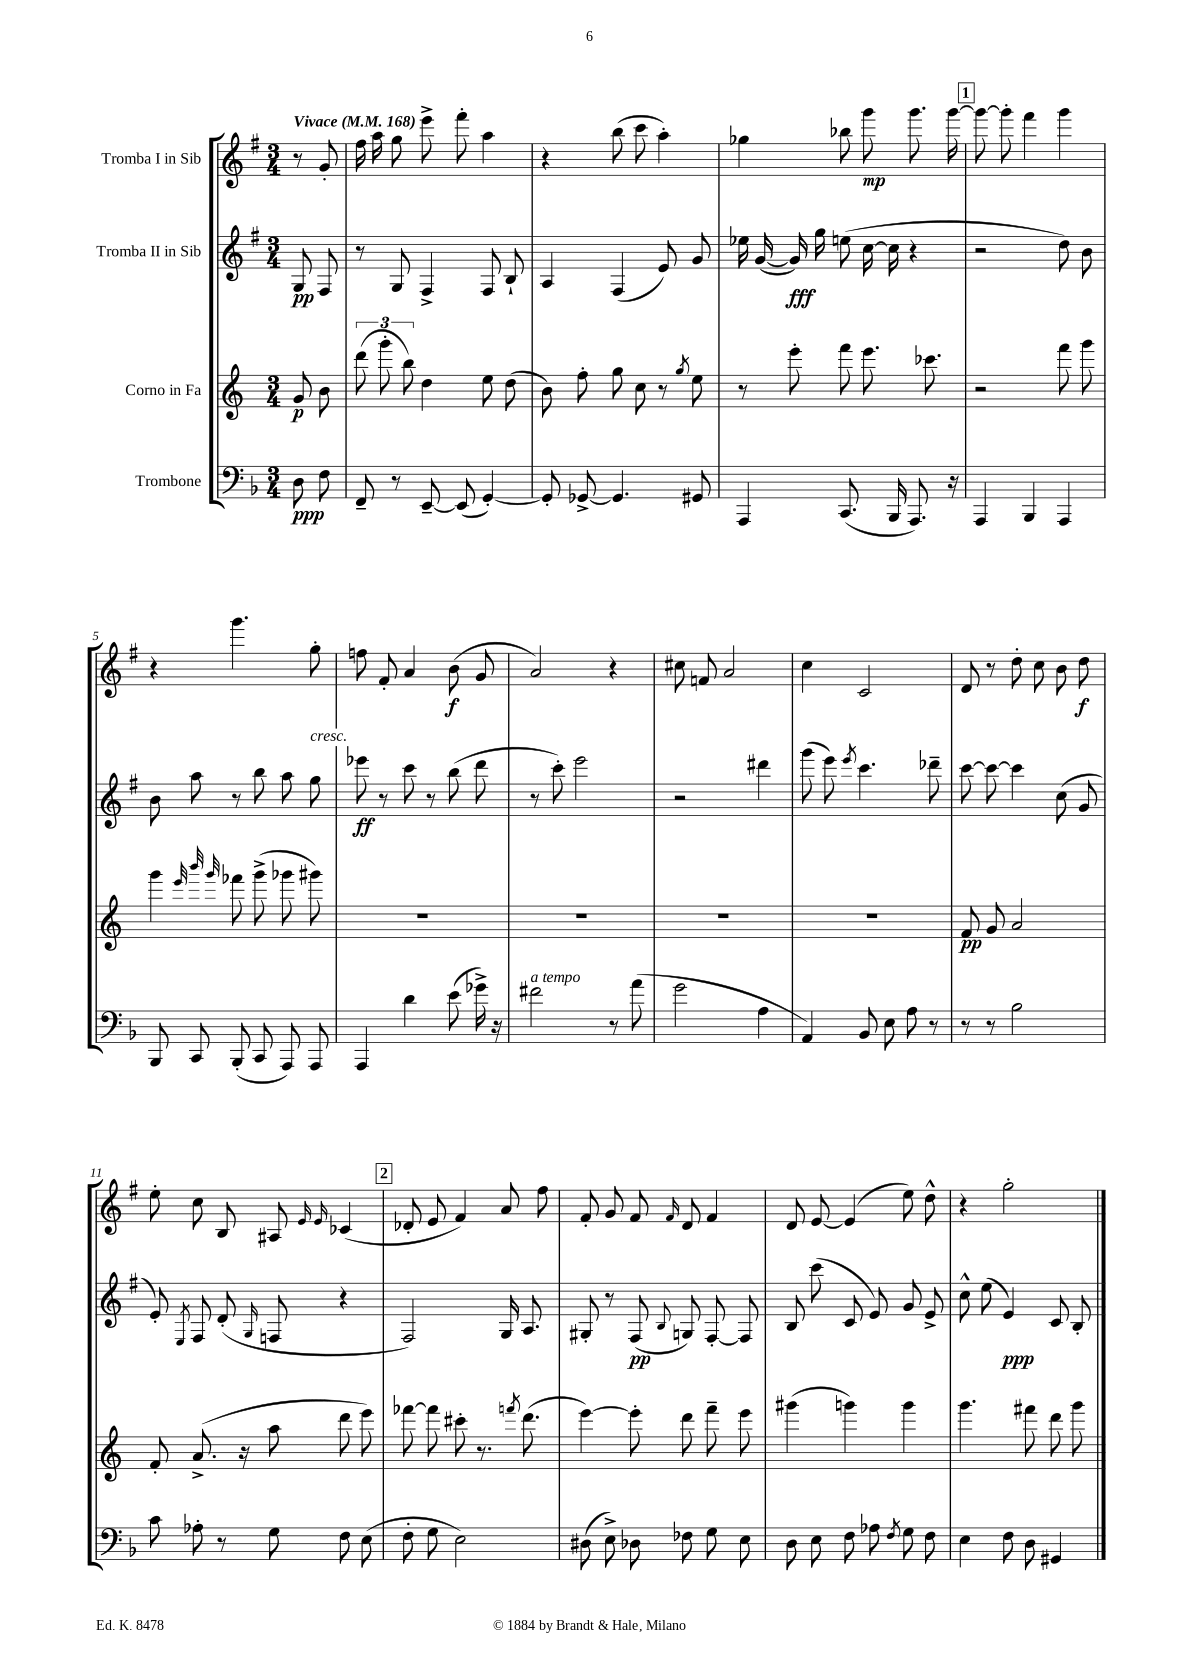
<<
\new StaffGroup <<
\new Staff = "s0" \with { instrumentName = "Tromba I in Sib" } {
    \clef treble \key g \major \numericTimeSignature \time 3/4 \partial 4 \tempo "Vivace" 4 = 168
    \autoBeamOff r8 g'8-. |
    fis''16 a''16 g''8 e'''8-> fis'''8-. a''4 |
    r4 b''8( c'''8 a''4-.) |
    ges''4 bes''8 g'''8\mp g'''8. g'''16~ |
    \mark \markup { \box "1" } g'''8~ g'''8-. fis'''4 g'''4 |
    r4 g'''4. g''8-. |
    f''8 fis'8-. a'4 b'8\f( g'8 |
    a'2) r4 |
    cis''8 f'8 a'2 |
    c''4 c'2 |
    d'8 r8 d''8-. c''8 b'8 d''8\f |
    e''8-. c''8 b8 ais8 \grace { e'16 e'16 } ces'4( |
    \mark \markup { \box "2" } des'8-. e'8 fis'4) a'8 fis''8 |
    fis'8-. g'8 fis'8 \grace { fis'16 } d'8 fis'4 |
    d'8 e'8~ e'4( e''8) d''8-^ |
    r4 g''2-. \bar "|." |
}
\new Staff = "s1" \with { instrumentName = "Tromba II in Sib" } {
    \clef treble \key g \major \numericTimeSignature \time 3/4 \partial 4
    \autoBeamOff g8\pp fis8 |
    r8 g8 fis4-> fis8 b8-! |
    a4 fis4( e'8) g'8 |
    ees''16 g'16~( g'16\fff) g''16 e''8( c''16~ c''16 r4 |
    \mark \markup { \box "1" } r2 d''8) b'8 |
    b'8 a''8 r8 b''8 a''8 g''8^\markup { \italic "cresc." } |
    ees'''8\ff r8 c'''8 r8 b''8( d'''8 |
    r8 c'''8-.) e'''2 |
    r2 dis'''4 |
    g'''8( e'''8) \acciaccatura { e'''8 } c'''4. des'''8-- |
    c'''8~ c'''8~ c'''4 c''8( g'8 |
    e'8-.) \acciaccatura { e8 } fis8 d'8-.( \grace { g16 } f8 r4 |
    \mark \markup { \box "2" } fis2) g16 a8. |
    gis8-. r8 fis8\pp( \appoggiatura { b8 } g8) fis8~-. fis8 |
    b8 c'''8( c'8 e'8) g'8 e'8-> |
    c''8-^ e''8( e'4\ppp) c'8 b8-. \bar "|." |
}
\new Staff = "s2" \with { instrumentName = "Corno in Fa" } {
    \clef treble \key c \major \numericTimeSignature \time 3/4 \partial 4
    \autoBeamOff g'8\p b'8 |
    \tuplet 3/2 { d'''8( g'''8-. b''8) } d''4 e''8 d''8( |
    b'8) f''8-. g''8 c''8 r8 \acciaccatura { g''8 } e''8 |
    r8 e'''8-. f'''8 e'''8. ces'''8. |
    \mark \markup { \box "1" } r2 f'''8 g'''8 |
    g'''4 \grace { e'''32 b'''32 g'''32 } fes'''8 g'''8->( ges'''8 gis'''8) |
    R2. |
    R2. |
    R2. |
    R2. |
    f'8\pp g'8 a'2 |
    f'8-. a'8.->( r16 a''8 d'''8 e'''8) |
    \mark \markup { \box "2" } fes'''8~ fes'''8 cis'''8-. r8. \acciaccatura { f'''8 } d'''8.( |
    e'''4~) e'''8-. d'''8 f'''8-- e'''8 |
    gis'''4( g'''4) g'''4 |
    g'''4. fis'''8 d'''8 g'''8 \bar "|." |
}
\new Staff = "s3" \with { instrumentName = "Trombone" } {
    \clef bass \key f \major \numericTimeSignature \time 3/4 \partial 4
    \autoBeamOff d8\ppp f8 |
    f,8-- r8 e,8~-- e,8( g,4~-.) |
    g,8-. ges,8~-> ges,4. gis,8 |
    a,,4 c,8.( bes,,16 a,,8.) r16 |
    \mark \markup { \box "1" } a,,4 bes,,4 a,,4 |
    bes,,8 c,8 bes,,8-.( c,8 a,,8) a,,8 |
    a,,4 d'4 e'8( ges'16->) r16 |
    fis'2^\markup { \italic "a tempo" } r8 a'8( |
    g'2 a4 |
    a,4) bes,8 e8 a8 r8 |
    r8 r8 bes2 |
    c'8 aes8-. r8 g8 f8 e8( |
    \mark \markup { \box "2" } f8-. g8 e2) |
    dis8( e8->) des8 fes8 g8 e8 |
    d8 e8 f8 aes8 \acciaccatura { f8 } g8 f8 |
    e4 f8 d8 gis,4 \bar "|." |
}
>>
>>
